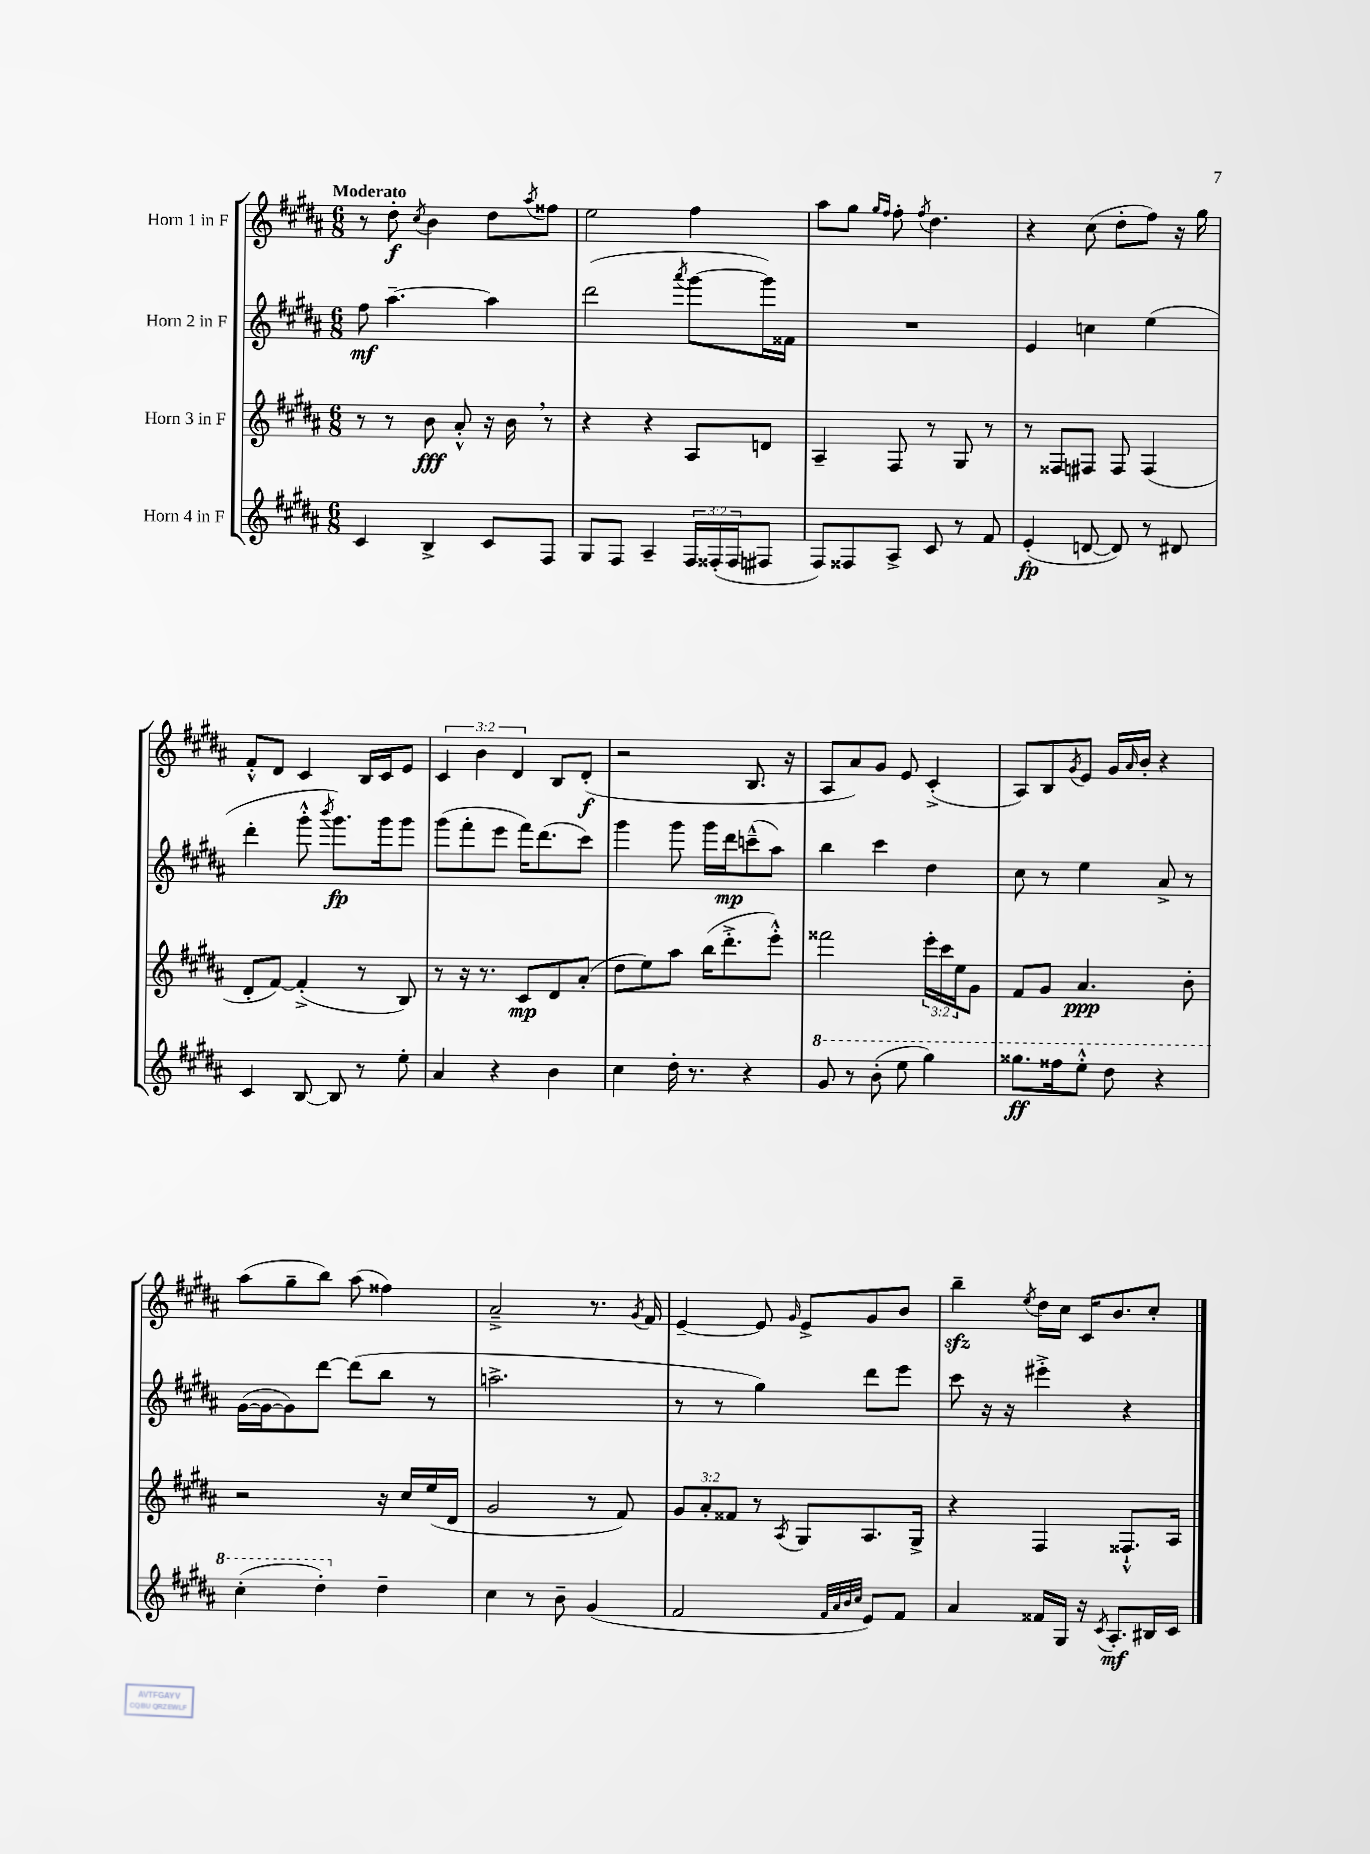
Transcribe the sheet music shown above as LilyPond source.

<<
\new StaffGroup <<
\new Staff = "s0" \with { instrumentName = "Horn 1 in F" } {
    \clef treble \key b \major \numericTimeSignature \time 6/8 \override Staff.TupletNumber.text = #tuplet-number::calc-fraction-text \tempo "Moderato"
    r8 dis''8-.\f \acciaccatura { cis''8 } b'4 dis''8 \acciaccatura { ais''8 } fisis''8 |
    e''2 fis''4 |
    ais''8 gis''8 \grace { gis''16 fis''16 } fis''8-. \acciaccatura { fis''8 } dis''4. |
    r4 cis''8( dis''8-. fis''8) r16 gis''16 |
    fis'8-.-^ dis'8 cis'4 b16 cis'16 e'8 |
    \tuplet 3/2 { cis'4 b'4 dis'4 } b8 dis'8-.\f( |
    r2 b8. r16 |
    ais8 ais'8) gis'8 e'8 cis'4-.->( |
    ais8) b8 \acciaccatura { gis'8 } e'8 gis'16 \grace { ais'16 } b'16-. r4 |
    ais''8( gis''8-- b''8) ais''8( fisis''4) |
    ais'2---> r8. \acciaccatura { gis'8 } fis'16 |
    e'4~-- e'8 \grace { gis'16 } e'8-> gis'8 b'8 |
    b''4--\sfz \acciaccatura { e''8 } dis''16 cis''16 cis'16 b'8. cis''8-. \bar "|." |
}
\new Staff = "s1" \with { instrumentName = "Horn 2 in F" } {
    \clef treble \key b \major \numericTimeSignature \time 6/8
    fis''8\mf ais''4.~-- ais''4 |
    dis'''2( \acciaccatura { ais'''8 } gis'''8~ gis'''16) fisis'16 |
    R2. |
    e'4 c''4 e''4( |
    dis'''4-. gis'''8-.-^ \acciaccatura { b'''8 } gis'''8.\fp) gis'''16 gis'''8 |
    gis'''8( fis'''8-. e'''8 fis'''16) dis'''8.( cis'''8) |
    gis'''4 gis'''8 gis'''16 dis'''16\mp c'''8---^( ais''8) |
    b''4 cis'''4 dis''4 |
    cis''8 r8 e''4 ais'8-> r8 |
    gis'16~( gis'16~ gis'8) dis'''8~ dis'''8( b''8 r8 |
    a''2.-> |
    r8 r8 gis''4) dis'''8 e'''8 |
    cis'''8 r16 r16 eis'''4-.-> r4 \bar "|." |
}
\new Staff = "s2" \with { instrumentName = "Horn 3 in F" } {
    \clef treble \key b \major \numericTimeSignature \time 6/8 \override Staff.TupletNumber.text = #tuplet-number::calc-fraction-text
    r8 r8 b'8\fff ais'8-.-^ r16 b'16 \breathe r8 |
    r4 r4 ais8 d'8 |
    ais4-- fis8 r8 gis8 r8 |
    r8 fisis8 fis8 fis8 fis4( |
    dis'8-. fis'8~) fis'4-.->( r8 b8) |
    r8 r16 r8. cis'8\mp dis'8 ais'8-.( |
    dis''8 e''8) ais''8 b''16( dis'''8.-.-> e'''8-.-^) |
    fisis'''2 \tuplet 3/2 { e'''16-. cis'''16 e''16 } gis'8 |
    fis'8 gis'8 ais'4.\ppp b'8-. |
    r2 r16 cis''16 e''16( dis'16 |
    gis'2 r8 fis'8) |
    \tuplet 3/2 { gis'8 ais'8-. fisis'8 } r8 \acciaccatura { ais8 } gis8 ais8. gis16-> |
    r4 fis4 fisis8.-!-^ ais16 \bar "|." |
}
\new Staff = "s3" \with { instrumentName = "Horn 4 in F" } {
    \clef treble \key b \major \numericTimeSignature \time 6/8 \override Staff.TupletNumber.text = #tuplet-number::calc-fraction-text
    cis'4 b4-> cis'8 fis8 |
    gis8 fis8 ais4-- \tuplet 3/2 { fis16 fisis16-.( fisis16 } fis8 |
    fis8) fisis8 ais8-> cis'8 r8 fis'8 |
    e'4-.\fp( d'8~ d'8) r8 dis'8 |
    cis'4 b8~ b8 r8 e''8-. |
    ais'4 r4 b'4 |
    cis''4 dis''16-. r8. r4 |
    \ottava #1 gis''8 r8 b''8-.( e'''8 gis'''4) |
    gisis'''8.\ff fisis'''16 e'''8-.-^ dis'''8 r4 |
    cis'''4-.( dis'''4-.) \ottava #0 dis''4-- |
    cis''4 r8 b'8-- gis'4( |
    fis'2 \grace { fis'32 ais'32 b'32 cis''32 } e'8) fis'8 |
    ais'4 fisis'16 gis16 r16 \acciaccatura { cis'8 } ais8.-.\mf bis16 cis'16 \bar "|." |
}
>>
>>
\layout { \context { \Score \remove "Bar_number_engraver" } }
